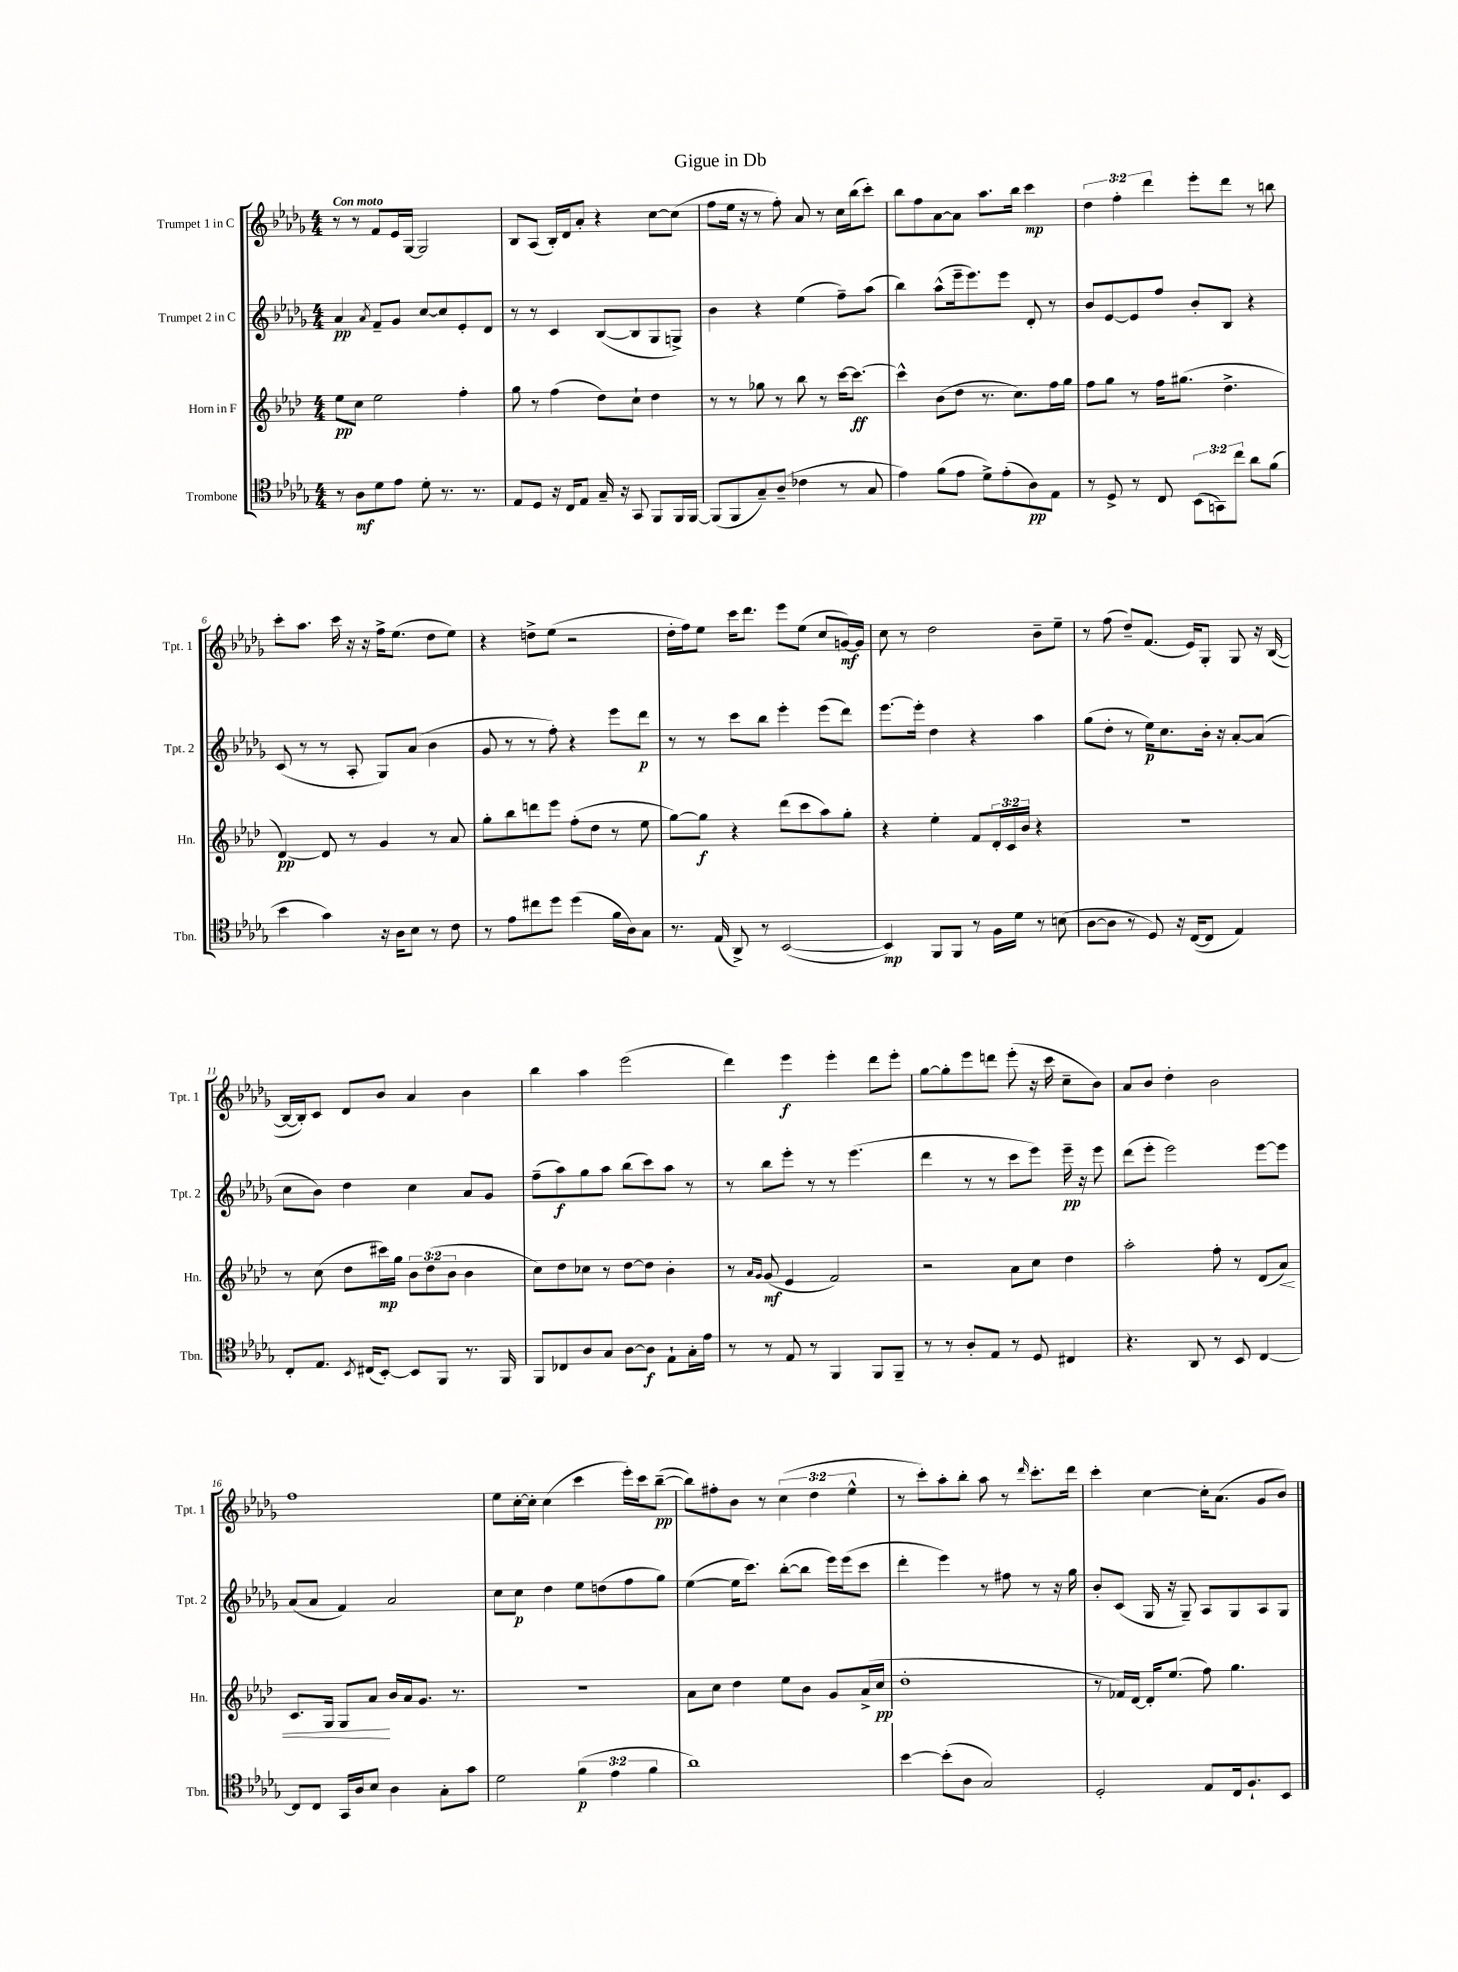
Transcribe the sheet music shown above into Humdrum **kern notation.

**kern	**dynam	**kern	**dynam	**kern	**dynam	**kern	**dynam
*part4	*part4	*part3	*part3	*part2	*part2	*part1	*part1
*staff4	*staff4	*staff3	*staff3	*staff2	*staff2	*staff1	*staff1
*I"Trombone	*	*I"Horn in F	*	*I"Trumpet 2 in C	*	*I"Trumpet 1 in C	*
*I'Tbn.	*	*I'Hn.	*	*I'Tpt. 2	*	*I'Tpt. 1	*
*clefC4	*	*clefG2	*	*clefG2	*	*clefG2	*
*k[b-e-a-d-g-]	*	*k[b-e-a-d-]	*	*k[b-e-a-d-g-]	*	*k[b-e-a-d-g-]	*
*M4/4	*	*M4/4	*	*M4/4	*	*M4/4	*
=1	=1	=1	=1	=1	=1	=1	=1
!	!	!	!	!	!	!LO:TX:a:B:t=Con moto	!
8r	.	8ee-\L	pp	4a-/	pp	8r	.
8A-\L	mf	8cc\J	.	.	.	8r	.
.	.	.	.	8qa-/	.	.	.
8d-\	.	2ee-\	.	8f~/L	.	8f/L	.
8e-\J	.	.	.	8g-/J	.	16e-/L	.
.	.	.	.	.	.	[16G-/JJ	.
8d-'\	.	.	.	[8cc/L	.	2G-/]	.
8.r	.	.	.	8cc/]	.	.	.
.	.	4ff'\	.	8e-'/	.	.	.
8.r	.	.	.	.	.	.	.
.	.	.	.	8d-/J	.	.	.
=2	=2	=2	=2	=2	=2	=2	=2
8E-/L	.	8gg\	.	8r	.	8B-/L	.
8D-/J	.	8r	.	8r	.	(8A-/J	.
16r	.	(4ff\	.	4c/	.	16B-'/LL)	.
16C/KL	.	.	.	.	.	16d-/J	.
8E-/J	.	.	.	.	.	8a-'/J	.
16G-~/	.	8dd-\L)	.	([8B-/L	.	4r	.
16r	.	.	.	.	.	.	.
8GG-/	.	8cc`\J	.	8B-/]	.	.	.
8FF/L	.	4dd-\	.	8G-/	.	[8cc\L	.
16FF/L	.	.	.	8Gn^/J)	.	(8cc\J]	.
[16FF/JJ	.	.	.	.	.	.	.
=3	=3	=3	=3	=3	=3	=3	=3
(8FF/L]	.	8r	.	4b-\	.	8ff\L	.
8FF/	.	8r	.	.	.	16ee-\Jk	.
.	.	.	.	.	.	16r	.
8G-~/)	.	8gg-X\	.	4r	.	8r	.
(8A-~/J	.	8r	.	.	.	8ff'\)	.
4c-X\	.	8bb-\	.	(4ee-\	.	8a-/	.
.	.	8r	.	.	.	8r	.
8r	.	[16ccc\KL	.	8ff~\L)	.	16cc\LL	.
.	.	8.ccc\J_	ff	.	.	(16bb-\J	.
8G-/	.	.	.	(8aa-\J	.	8ccc'\J)	.
=4	=4	=4	=4	=4	=4	=4	=4
4e-\)	.	4ccc^^\]	.	4bb-\)	.	8bb-\L	.
.	.	.	.	.	.	8ff\	.
(8f\L	.	(8b-\L	.	(8aa-^^\L	.	[8a-\	.
8e-\J	.	8dd-\J	.	16eee-~\k	.	8a-\J]	.
.	.	.	.	8.eee-\)	.	.	.
8d-^\L)	.	8.r	.	.	.	8.aa-\L	.
(8e-'\	.	.	.	8eee-\J	.	.	.
.	.	8.cc\L)	.	.	.	16bb-\Jk	.
8A-\)	pp	.	.	8d-'/	.	4ccc\	mp
8E-\J	.	16ff\L	.	8r	.	.	.
.	.	16gg\JJ	.	.	.	.	.
=5	=5	=5	=5	=5	=5	=5	=5
8r	.	8ff\L	.	8b-/L	.	6dd-\	.
8D-^/	.	8gg\J	.	[8e-/	.	.	.
.	.	.	.	.	.	6ff'\	.
8r	.	8r	.	8e-/]	.	.	.
.	.	.	.	.	.	6ddd-\	.
8C/	.	16ff\KL	.	8ff/J	.	.	.
.	.	(8.gg#X\J	.	.	.	.	.
(12BB-\L	.	.	.	8b-'/L	.	8eee-'\L	.
12GGn\)	.	.	.	.	.	.	.
.	.	4.dd-^\	.	8B-/J	.	8ddd-\J	.
12cc\J	.	.	.	.	.	.	.
8a-\L	.	.	.	4r	.	8r	.
(8f\J	.	.	.	.	.	8bbn\	.
!!LO:LB:g=z
=6	=6	=6	=6	=6	=6	=6	=6
4b-\	.	[4d-/)	pp	(8c/	.	8ccc'\L	.
.	.	.	.	8r	.	8.aa-\J	.
4g-\)	.	8d-/]	.	8r	.	.	.
.	.	.	.	.	.	16ccc\	.
.	.	8r	.	8A-'/	.	16r	.
.	.	.	.	.	.	16r	.
16r	.	4g/	.	8G-/L)	.	16ff^\KL	.
16A-\KL	.	.	.	.	.	(8.ee-\J	.
8B-\J	.	.	.	(8a-/J	.	.	.
8r	.	8r	.	4b-\	.	8dd-\L	.
8c\	.	8a-/	.	.	.	8ee-\J)	.
=7	=7	=7	=7	=7	=7	=7	=7
8r	.	8gg'\L	.	8g-/	.	4r	.
8e-\L	.	8bb-\	.	8r	.	.	.
8cc#X\	.	8dddn\	.	8r	.	8ddn^\L	.
8dd-\J	.	8eee-\J	.	8ff'\)	.	(8ee-\J	.
(4dd-\	.	(8ff'\L	.	4r	.	2r	.
.	.	8dd-\J	.	.	.	.	.
16f\LL	.	8r	.	8eee-\L	.	.	.
16A-\J)	.	.	.	.	.	.	.
8G-\J	.	8ee-\	.	8ddd-\J	p	.	.
=8	=8	=8	=8	=8	=8	=8	=8
8.r	.	[8gg\L)	.	8r	.	16dd-'\LL	.
.	.	.	.	.	.	16ff\J)	.
.	.	8gg\J]	f	8r	.	8ee-\J	.
(16E-/	.	.	.	.	.	.	.
8AA-^/)	.	4r	.	8ccc\L	.	16ccc\KL	.
.	.	.	.	.	.	8.ddd-\J	.
8r	.	.	.	8bb-\J	.	.	.
([2BB-/	.	(8ddd-\L	.	4eee-'\	.	8eee-\L	.
.	.	8ccc\	.	.	.	(8ee-\J	.
.	.	8aa-\)	.	(8eee-\L	.	8cc/L	.
.	.	8gg'\J	.	8ddd-\J)	.	[16gn/L)	mf
.	.	.	.	.	.	16g/JJ]	.
=9	=9	=9	=9	=9	=9	=9	=9
4BB-/])	mp	4r	.	[8.eee-\L	.	8cc\	.
.	.	.	.	.	.	8r	.
.	.	.	.	16eee-'\Jk]	.	.	.
8FF/L	.	4ee-'\	.	4dd-\	.	2dd-\	.
8FF/J	.	.	.	.	.	.	.
8r	.	8f/L	.	4r	.	.	.
16F\LL	.	24d-'/L	.	.	.	.	.
.	.	24c/	.	.	.	.	.
16d-\JJ	.	.	.	.	.	.	.
.	.	24b-/JJ	.	.	.	.	.
8r	.	4r	.	4aa-\	.	8b-~\L	.
(8Bn\	.	.	.	.	.	8ee-~\J	.
=10	=10	=10	=10	=10	=10	=10	=10
[8A-\L	.	1r	.	(8gg-\L	.	8r	.
8A-\J]	.	.	.	8dd-'\J	.	(8ff\	.
8r	.	.	.	8r	.	8dd-~/L)	.
8D-/)	.	.	.	16ee-\KL)	p	(8.f/J	.
.	.	.	.	8.cc\	.	.	.
16r	.	.	.	.	.	.	.
([16C/KL	.	.	.	.	.	16e-/KL)	.
8C/J]	.	.	.	16b-'\Jk	.	8G-'/J	.
.	.	.	.	16r	.	.	.
4E-/)	.	.	.	[8a-'/L	.	8G-/	.
.	.	.	.	(8a-/J]	.	16r	.
.	.	.	.	.	.	([16B-/	.
!!LO:LB:g=z
=11	=11	=11	=11	=11	=11	=11	=11
8C'/L	.	8r	.	8cc\L	.	16B-/LL_	.
.	.	.	.	.	.	16B-'/J])	.
8.E-/J	.	(8cc\	.	8b-\J)	.	8c/J	.
.	.	8dd-\L	.	4dd-\	.	8d-/L	.
8qBB-/	.	.	.	.	.	.	.
(16C#X/KL	.	.	.	.	.	.	.
[8BB-'/J)	.	16ccc#X\L)	mp	.	.	8b-/J	.
.	.	16gg\JJ	.	.	.	.	.
8BB-/L]	.	12b-\L	.	4cc\	.	4a-/	.
.	.	(12dd-\	.	.	.	.	.
8FF/J	.	.	.	.	.	.	.
.	.	12b-\J	.	.	.	.	.
8.r	.	4b-\	.	8a-/L	.	4b-\	.
.	.	.	.	8g-/J	.	.	.
16FF/	.	.	.	.	.	.	.
=12	=12	=12	=12	=12	=12	=12	=12
8FF/L	.	8cc\L)	.	(8ff~\L	.	4bb-\	.
8C-X/	.	8dd-\	.	8aa-\)	f	.	.
8A-/	.	8cc-X\J	.	8gg-\	.	4aa-\	.
8G-/J	.	8r	.	8aa-\J	.	.	.
[8A-\L	.	[8dd-\L	.	(8bb-\L	.	(2eee-\	.
8A-\J]	f	8dd-\J]	.	8ccc\)	.	.	.
8E-`\L	.	4b-'\	.	8aa-\J	.	.	.
16G-'\L	.	.	.	8r	.	.	.
16e-\JJ	.	.	.	.	.	.	.
=13	=13	=13	=13	=13	=13	=13	=13
8r	.	8r	.	8r	.	4ddd-\)	.
.	.	16qqa-/LL	.	.	.	.	.
.	.	16qqg/JJ	.	.	.	.	.
8r	.	(8g/	mf	8bb-\L	.	.	.
8E-/	.	4e-/	.	8eee-'\J	.	4eee-\	f
8r	.	.	.	8r	.	.	.
4FF/	.	2f/)	.	8r	.	4eee-'\	.
.	.	.	.	(4.eee-\	.	.	.
8FF/L	.	.	.	.	.	8ddd-\L	.
8FF~/J	.	.	.	.	.	8eee-'\J	.
=14	=14	=14	=14	=14	=14	=14	=14
8r	.	2r	.	4ddd-\	.	[8gg-\L	.
8r	.	.	.	.	.	8gg-'\]	.
8A-'/L	.	.	.	8r	.	8eee-\	.
8E-/J	.	.	.	8r	.	8dddn\J	.
8r	.	8a-\L	.	8ccc\L	.	(8eee-'\	.
8D-/	.	8cc\J	.	8eee-\J)	.	16r	.
.	.	.	.	.	.	16ccc\	.
4C#X/	.	4dd-\	.	16eee-~\	pp	8cc~\L	.
.	.	.	.	16r	.	.	.
.	.	.	.	8eee-\	.	8b-\J)	.
=15	=15	=15	=15	=15	=15	=15	=15
4.r	.	2aa-'\	.	(8ddd-\L	.	8a-/L	.
.	.	.	.	8eee-'\J	.	8b-/J	.
.	.	.	.	2eee-\)	.	4dd-'\	.
8AA-/	.	.	.	.	.	.	.
8r	.	8ff'\	.	.	.	2b-\	.
8BB-/	.	8r	.	.	.	.	.
[4C/	.	(8d-/L	.	[8eee-\L	.	.	.
!	!	!	!LO:HP:b	!	!	!	!
.	.	8a-/J)	<	8eee-\J]	.	.	.
!!LO:LB:g=z
=16	=16	=16	=16	=16	=16	=16	=16
8C/L]	.	8.c/L	.	(8a-/L	.	1ff	.
8C/J	.	.	.	8a-/J	.	.	.
.	.	16G/Jk	.	.	.	.	.
16GG-/LL	.	8G/L	.	4f/)	.	.	.
16A-/J	.	.	.	.	.	.	.
8B-/J	.	8a-/J	.	.	.	.	.
4A-\	.	16b-/LL	[	2a-/	.	.	.
.	.	16a-/J	.	.	.	.	.
.	.	8.g/J	.	.	.	.	.
8G-'\L	.	.	.	.	.	.	.
.	.	8.r	.	.	.	.	.
8g-\J	.	.	.	.	.	.	.
=17	=17	=17	=17	=17	=17	=17	=17
2d-\	.	1r	.	8cc\L	.	8ee-\L	.
.	.	.	.	8cc\J	p	[16cc'\L	.
.	.	.	.	.	.	16cc'\JJ]	.
.	.	.	.	4dd-\	.	(4cc\	.
(6f\	p	.	.	8ee-\L	.	4ccc\	.
.	.	.	.	(8ddn\	.	.	.
6e-\	.	.	.	.	.	.	.
.	.	.	.	8ff\	.	16eee-'\LL)	.
.	.	.	.	.	.	16ccc\J	.
6f\	.	.	.	.	.	.	.
.	.	.	.	8gg-\J)	.	([8bb-~\J	pp
=18	=18	=18	=18	=18	=18	=18	=18
1a-)	.	8a-\L	.	([4ee-\	.	8bb-\L])	.
.	.	8cc\J	.	.	.	8ff#X'\	.
.	.	4dd-\	.	16ee-\KL]	.	8b-\J	.
.	.	.	.	8.ccc\J)	.	.	.
.	.	.	.	.	.	8r	.
.	.	8ee-\L	.	([8bb-'\L	.	(6cc\	.
.	.	8b-\J	.	8bb-\J]	.	.	.
.	.	.	.	.	.	6dd-\	.
.	.	8g/L	.	16eee-\LL)	.	.	.
.	.	.	.	(16eee-\J	.	.	.
.	.	.	.	.	.	6ee-^^\	.
.	.	(16a-^/L	.	8ccc\J	.	.	.
.	.	16cc/JJ	pp	.	.	.	.
=19	=19	=19	=19	=19	=19	=19	=19
[4b-\	.	1dd-'	.	4ddd-'\	.	8r	.
.	.	.	.	.	.	8ccc'\L)	.
(8b-'\L]	.	.	.	4eee-\)	.	8aa-'\	.
8A-\J	.	.	.	.	.	8bb-'\J	.
2G-/)	.	.	.	8r	.	8aa-\	.
.	.	.	.	8ff#X\	.	8r	.
.	.	.	.	.	.	16qqddd-/	.
.	.	.	.	8r	.	8.ccc'\L	.
.	.	.	.	16r	.	.	.
.	.	.	.	16gg-\	.	16ddd-\Jk	.
=20	=20	=20	=20	=20	=20	=20	=20
2D-'/	.	8r	.	8b-'/L	.	4ccc'\	.
.	.	16f-X/LL)	.	(8c/J	.	.	.
.	.	[16d-/JJ	.	.	.	.	.
.	.	16d-'/KL]	.	16G-/	.	[4cc\	.
.	.	(8.ee-/J	.	16r	.	.	.
.	.	.	.	8G-~/)	.	.	.
8E-/L	.	8ff\)	.	8A-/L	.	16cc'\KL]	.
.	.	.	.	.	.	(8.a-\J	.
16C/k	.	4.gg\	.	8G-/	.	.	.
8.F`/	.	.	.	.	.	.	.
.	.	.	.	8A-/	.	8g-/L	.
8BB-/J	.	.	.	8G-/J	.	8b-/J)	.
==	==	==	==	==	==	==	==
*-	*-	*-	*-	*-	*-	*-	*-
